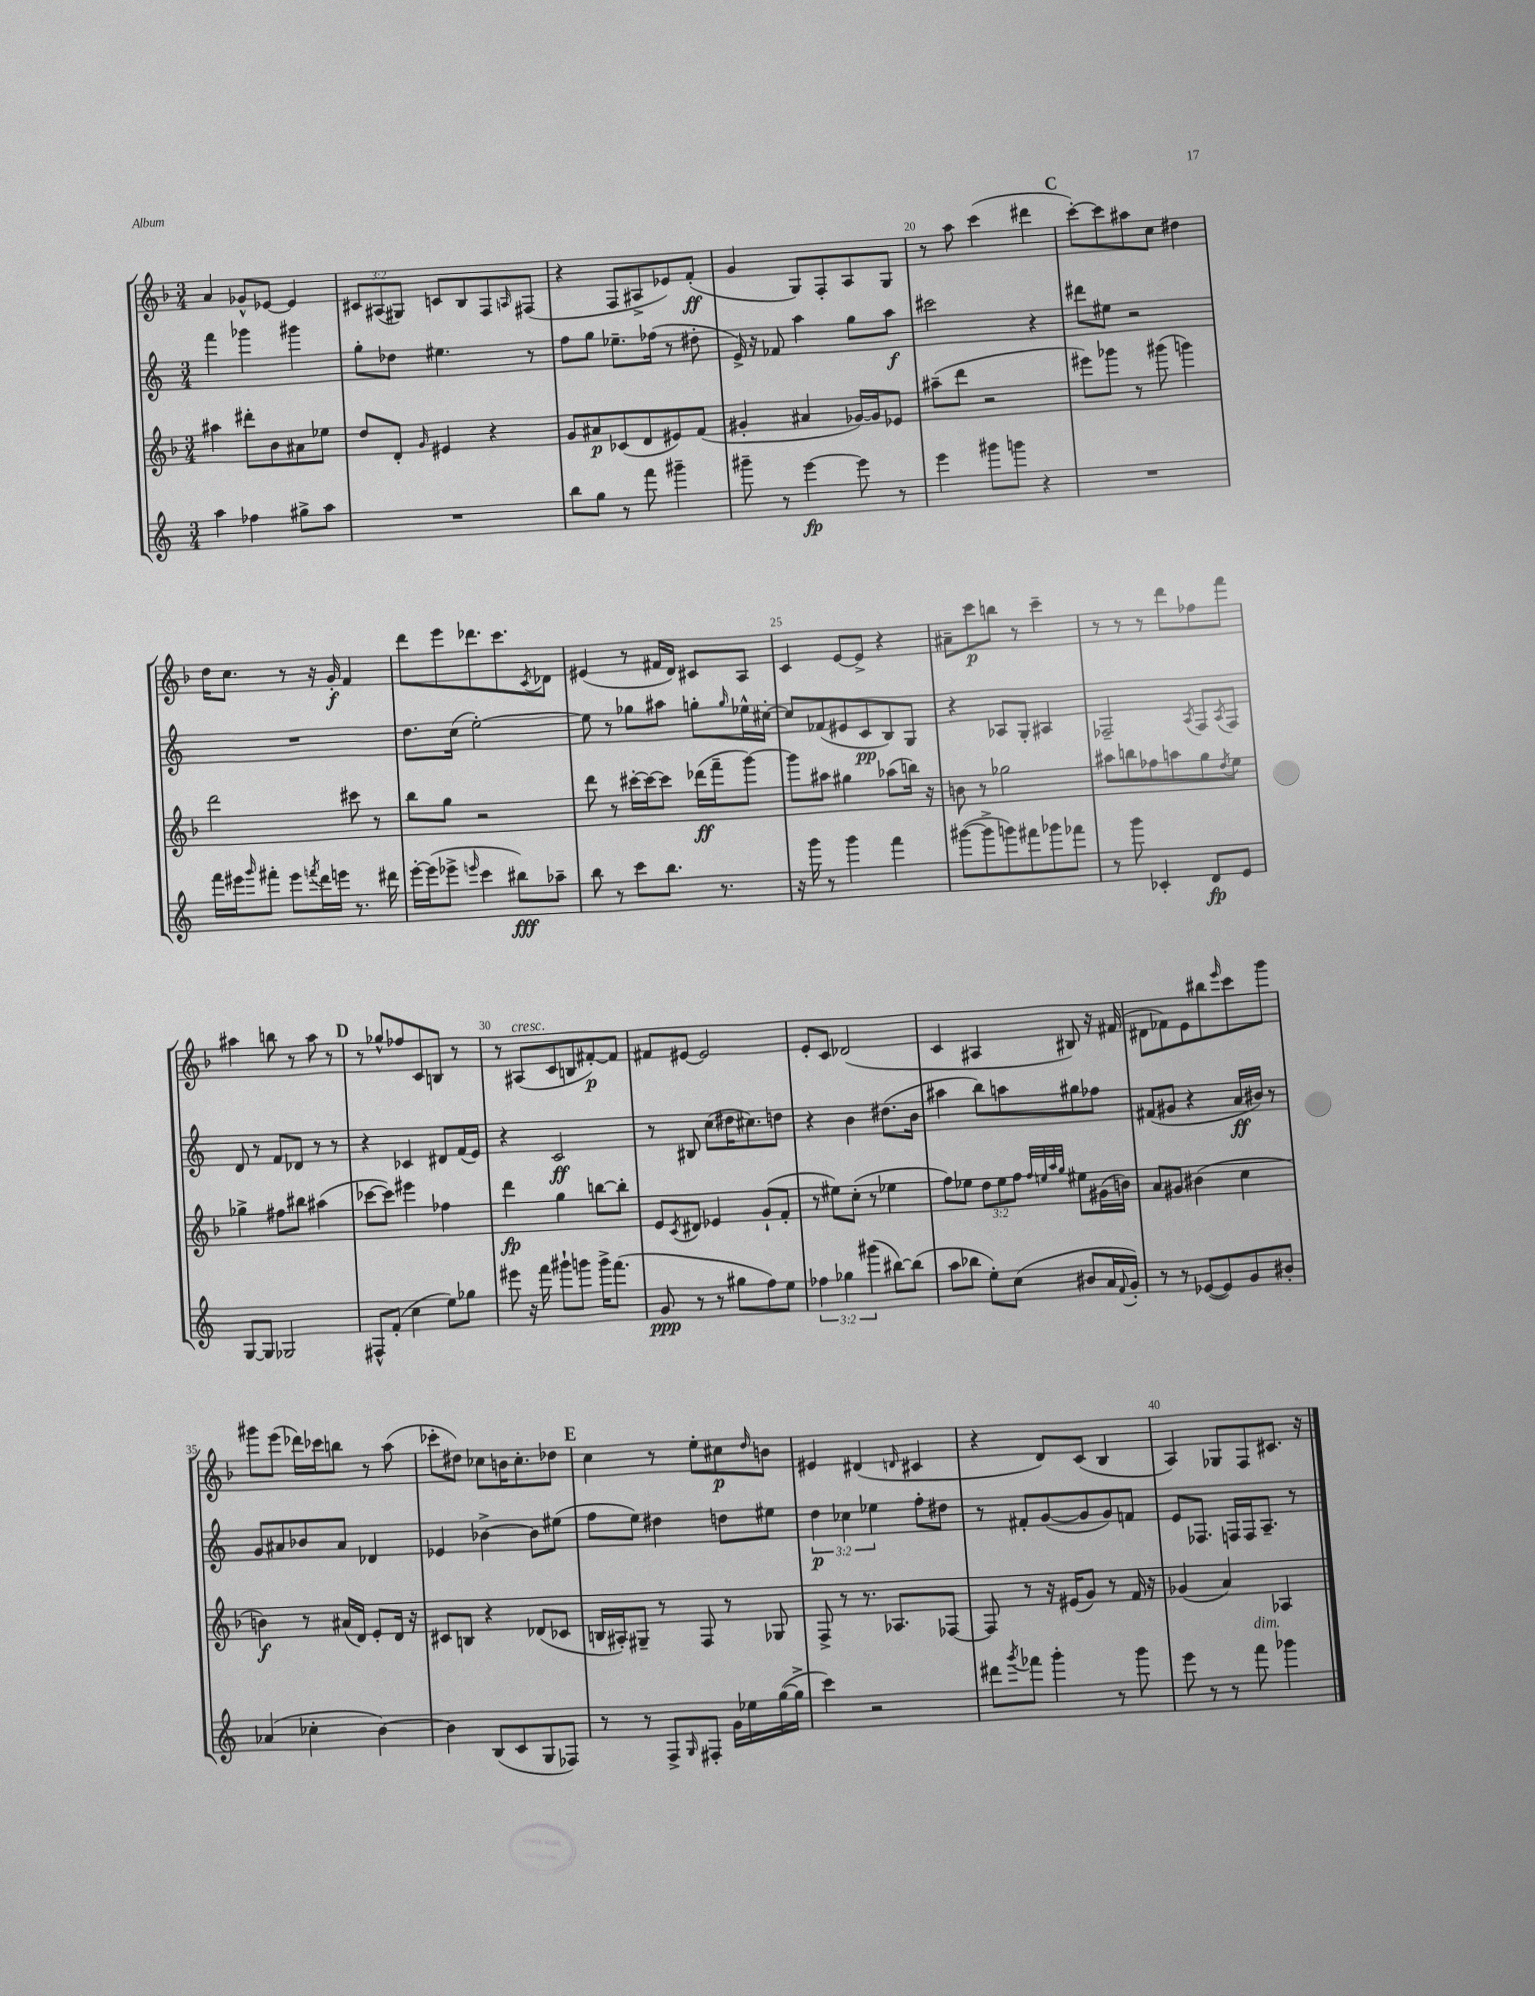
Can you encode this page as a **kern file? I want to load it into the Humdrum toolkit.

**kern	**kern	**kern	**kern
*staff4	*staff3	*staff2	*staff1
*clefG2	*clefG2	*clefG2	*clefG2
*k[]	*k[b-]	*k[]	*k[b-]
*M3/4	*M3/4	*M3/4	*M3/4
4aa	4aa#	4fff	4a
4ff-	8ddd#'	4ggg-	8g-^^
.	8b-	.	[8e-
8gg#^	8a#	4ggg#	4e-]
8aa	8ee-	.	.
=	=	=	=
2.r	8dd	8gg'	12c#
.	.	.	(12A#
.	8d'	8dd-	.
.	.	.	12G#)
.	16qqg	.	.
.	4e#	4.ee#	8c
.	.	.	8B-
.	4r	.	8F
.	.	.	16qqA
.	.	8r	(8F#
=	=	=	=
8bb	8g	8ff	4r
8gg	8a#	8gg	.
8r	(8c-	8.ee-~	8F
8fff	8d	.	8A#^
.	.	(16ff-	.
4ggg#~	8e#)	8r	8e-)
.	(8f	8dd#'	(8f'
=	=	=	=
8ggg#~	4g#'	16e^)	4g
.	.	16r	.
8r	.	8f-	.
[4eee	4a#	4aa	8G)
.	.	.	8F'
8eee]	[16g-)	8gg	8A
.	16g-]	.	.
8r	8e-	8aa	8G
=	=	=	=
4eee	(8aa#~	2ccc#	8r
.	8ddd	.	8aa
8ggg#	2r	.	(4ccc
8ggg	.	.	.
4r	.	4r	4ddd#
=	=	=	=
2.r	8eee#)	8ddd#	[8ccc')
.	8ggg-	8ee#	8ccc]
.	8r	2r	8aa#
.	(8ggg#	.	8cc
.	4ggg)	.	4dd#
=	=	=	=
16fff	2ddd	2.r	16dd
16eee#	.	.	8.cc
16qqggg	.	.	.
8fff#'	.	.	.
8eee#	.	.	8r
8qfff	.	.	.
16ddd	.	.	16r
16eee	.	.	16g'
8.r	8ccc#	.	4f
.	8r	.	.
16ddd#	.	.	.
=	=	=	=
[16eee'	8bb-	8.dd	8ddd
(16eee]	.	.	.
8eee-^	8gg	.	8eee
.	.	(16cc	.
16qqeee	.	.	.
4ccc	2r	[2ee')	8.ddd-
.	.	.	8.ccc
8bb#)	.	.	.
.	.	.	8qc
8aa-~	.	.	8d-
=	=	=	=
8bb	8ddd	8ee]	(4e#
8r	8r	8r	.
8ccc	[16ccc#'	8gg-	8r
.	16ccc#_	.	.
8.bb	8ccc#]	8aa#	16f#
.	.	.	16d)
.	(16ddd-	8gg'	8c#
8.r	16fff~	.	.
.	.	16qqgg	.
.	[8ggg)	16ee-^^	8A
.	.	[16cc#'	.
=	=	=	=
16r	8ggg]	8cc#]	4c
16ggg	.	.	.
8r	8aa#	(8f-	.
4ggg	4gg#	8e#	[8e
.	.	8c	8e^]
4fff	(8aa-	8B)	4r
.	16bb)	8G	.
.	16r	.	.
=	=	=	=
([8ggg#	8b	4r	8a#~
8ggg#^]	8r	.	8ccc
8ggg)	2gg-	8A-	8bb
8fff#	.	8G'	8r
8ggg-	.	4A#	4ccc~
8fff-	.	.	.
=	=	=	=
8r	8aa#	2F-~	8r
8ggg	8bb	.	8r
4c-'	8ff-	.	8r
.	8aa	.	8ddd
.	.	8qA	.
8d	8gg	8F-	8ff-
.	8qdd	8qA	.
8e	8ee	8F-	8fff
=	=	=	=
[8G	4gg-^	8d	4aa#
8G]	.	8r	.
2G-	8ff#	8f	8bb
.	8bb#	8d-	8r
.	(4aa#	8r	8aa#
.	.	8r	8r
=	=	=	=
8F#^^	[8ccc-	4r	8r
(8f'	8ccc-])	.	8gg-^^
4cc	4eee#	4c-	8ff-
.	.	.	8c
8ee)	4ff-	8d#	8B
8gg-	.	(16f	8r
.	.	16e)	.
=	=	=	=
8eee#	4ddd	4r	8r
16r	.	.	(8A#
16fff	.	.	.
8ggg#`	4gg	2c	8c
8ggg	.	.	8B
16ggg^	[8bb	.	[8f#')
(8.fff	.	.	.
.	8bb']	.	8f#]
=	=	=	=
8g	8e	8r	8f#
.	8qc	.	.
8r	8d#	8B#	[8e#
8r	4e-	(8cc	2e#]
8gg#	.	16dd#	.
.	.	8.cc#)	.
8ff)	(8g`	.	.
8ee	8f'	8dd	.
=	=	=	=
6ff-	8r	4r	8e'
.	8ee#)	.	8c
6gg-	.	.	.
.	(8cc'	4b	(2d-
(6ggg#	.	.	.
.	8r	.	.
[8bb#)	4ee-	(8.dd#	.
(8bb#]	.	.	.
.	.	16b	.
=	=	=	=
8aa	8ff)	4aa#	4c
8bb-	8ee-	.	.
8ee')	12dd	8bb)	4A#
.	12ee-	.	.
(8cc	.	8aa	.
.	12ff	.	.
.	32qqff	.	.
.	32qqee	.	.
.	32qqaa	.	.
.	32qqgg	.	.
8b#	8ee#	8gg#	8B#)
16a	(16g#	8ff-	16r
8qqf	.	.	.
16g')	16b)	.	(16f#
=	=	=	=
8r	8a	(8f#	8d#
8r	8g#	8g#	8f-)
([8e-	(4b#	4r	8e
8e-])	.	.	8bb#
.	.	.	16qqeee
8g	4cc	16a	8ccc
.	.	16b#)	.
8b#'	.	8r	8ggg
=	=	=	=
(4a-	4b)	8g	8ggg#
.	.	8a#	(8eee
4cc-'	8r	8b-	16ddd-)
.	.	.	16ccc-
.	(16a#	8a#	8bb
.	16d)	.	.
[4b)	8e'	4d-	8r
.	16d	.	(8aa
.	16r	.	.
=	=	=	=
4b]	8c#	4e-	8ccc-'
.	8B	.	8dd#)
(8B	4r	[4b-^	8cc-
8c	.	.	16b
.	.	.	8.cc-'
8G	(8d-	8b-]	.
8F-)	8c-	(8ee#	8dd-
=	=	=	=
8r	16B	8ff	4cc
.	16A#')	.	.
8r	8G#~	8ee)	.
8F^	8r	4dd#	8r
16qqG	.	.	.
8F#'	8F	.	8ee'
16g	8r	8dd	8cc#
16ee-	.	.	.
.	.	.	16qqdd
([16gg	8G-	8ee#	8b
16gg^]	.	.	.
=	=	=	=
4ccc)	8F^	6dd	4e#
.	8r	.	.
.	.	6cc-	.
2r	8.r	.	(4d#
.	.	6ee-	.
.	8.A-	.	.
.	.	.	16qqd
.	.	8ff'	4c#
.	[8F-	8dd#	.
=	=	=	=
8ddd#	8F-]	8r	4r
8qggg	.	.	.
8fff-	8r	8f#'	.
4ggg'	16r	([8g	8d)
.	(16e#	.	.
.	8g)	8g]	(8c
8r	8r	8g)	4B-
8ggg	16f	8f	.
.	16r	.	.
=	=	=	=
8eee	(4g-	8e	4A)
8r	.	8.F-	.
8r	4a)	.	8G-
.	.	16F	.
8fff	.	16F	8F
.	.	8.A~	.
4ggg-	4A-	.	8.c#
.	.	8r	.
.	.	.	16r
==	==	==	==
*-	*-	*-	*-
